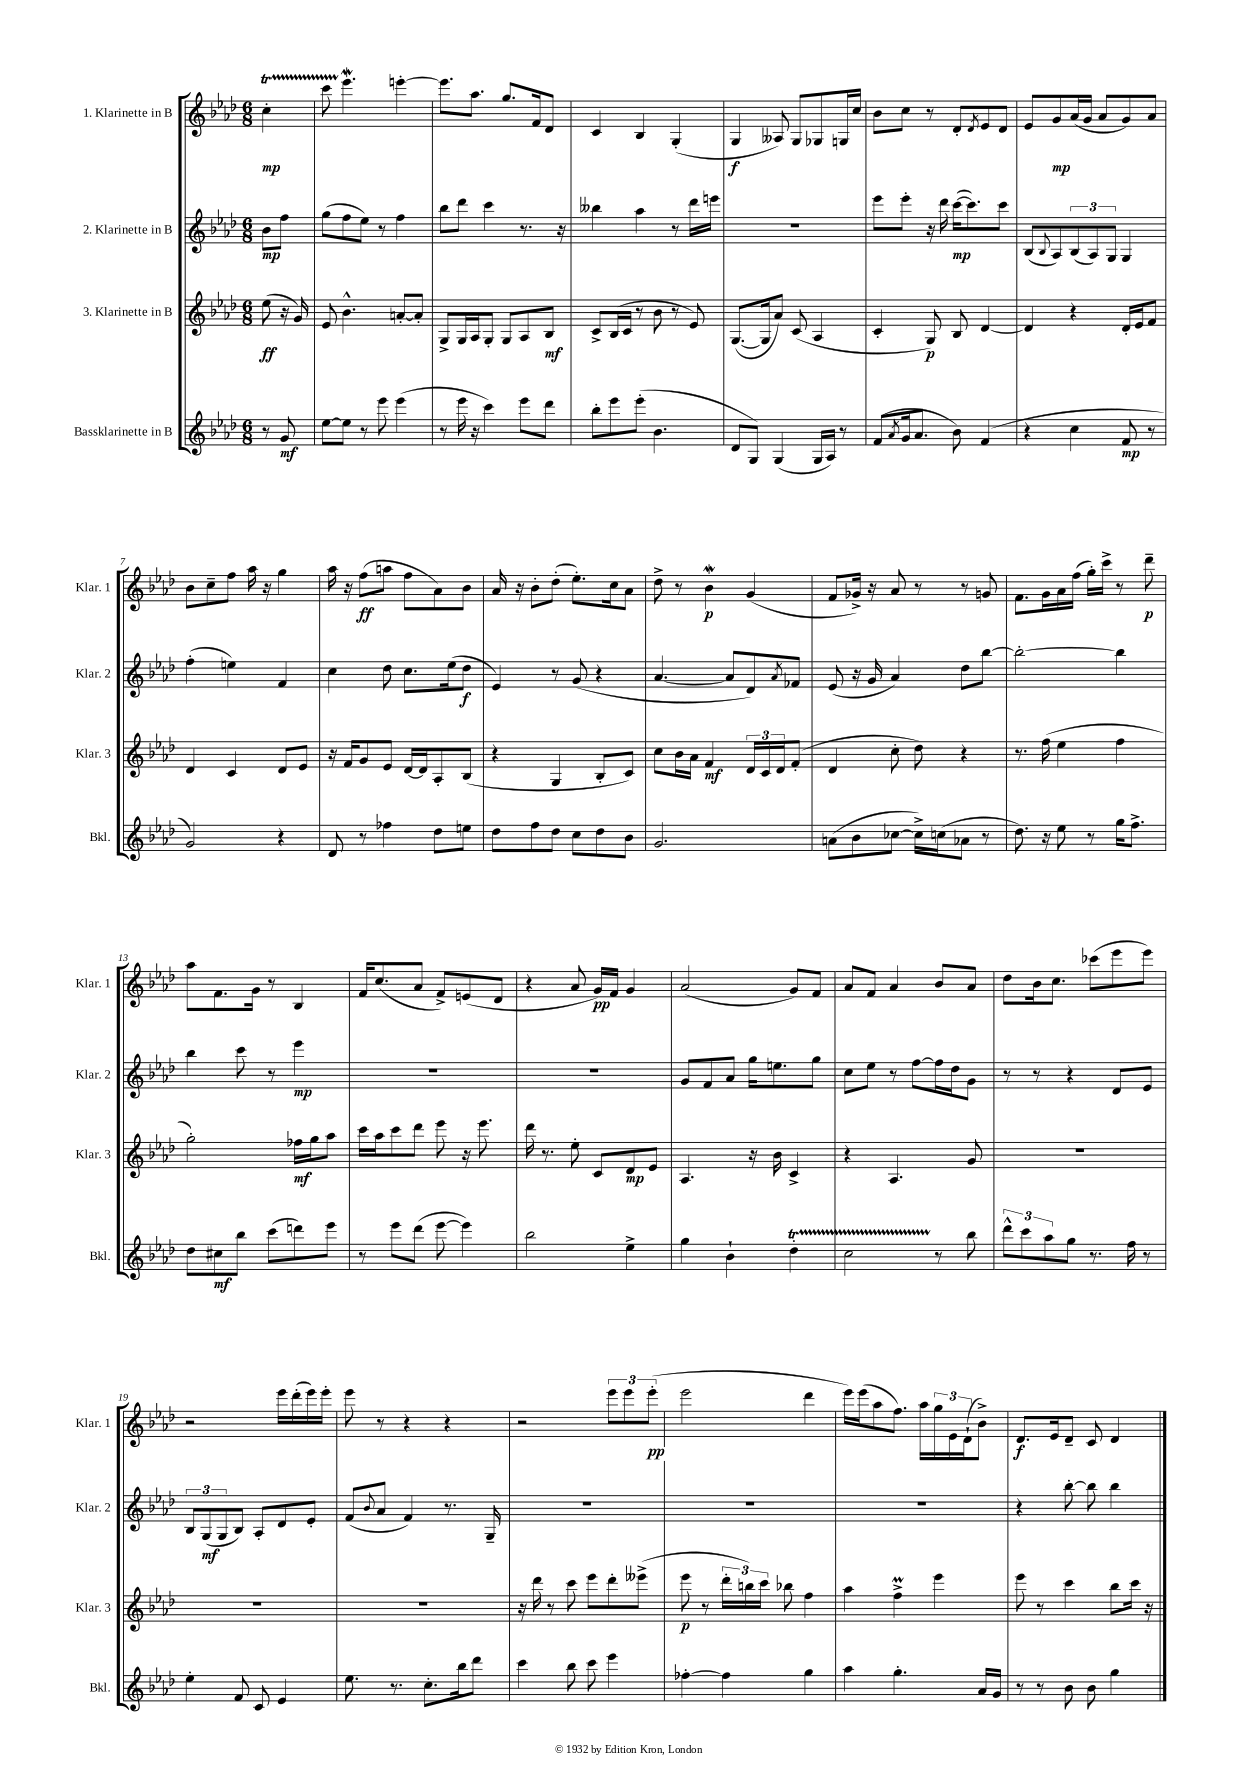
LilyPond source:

<<
\new StaffGroup <<
\new Staff = "s0" \with { instrumentName = "1. Klarinette in B" shortInstrumentName = "Klar. 1" } {
    \clef treble \key aes \major \numericTimeSignature \time 6/8 \partial 4
    c''4-.\startTrillSpan\mp |
    c'''8 ees'''4.\mordent\stopTrillSpan e'''4~-. |
    e'''8. aes''8. g''8. f'16 des'8 |
    c'4 bes4 g4-.( |
    g4\f aeses8) g8 ges8 g16 c''16 |
    bes'8 c''8 r8 des'8-. \acciaccatura { des'8 } ees'8 des'8 |
    ees'8 g'8\mp aes'16( g'16 aes'8 g'8) aes'8 |
    bes'8 c''8-- f''8 aes''16 r16 g''4 |
    aes''16 r16 f''8\ff( a''8 f''8 aes'8) bes'8 |
    aes'16 r16 bes'8-. des''8-.( ees''8.-.) c''16 aes'8 |
    des''8-> r8 bes'4\mordent\p g'4( |
    f'8 ges'16->) r16 aes'8 r8 r8 g'8 |
    f'8. g'16 aes'16 f''16( g''16-.) c'''16-> r8 des'''8--\p |
    aes''8 f'8. g'16 r8 bes4 |
    f'16 c''8.( aes'8 f'8->) e'8( des'8 |
    r4 aes'8 g'16\pp) f'16 g'4 |
    aes'2( g'8) f'8 |
    aes'8 f'8 aes'4 bes'8 aes'8 |
    des''8 bes'16 c''8. ces'''8( ees'''8 ees'''8) |
    r2 ees'''16 des'''16-.( ees'''16) ees'''16-. |
    ees'''8 r8 r4 r4 |
    r2 \tuplet 3/2 { ees'''8 ees'''8 ees'''8-.\pp( } |
    ees'''2 des'''4 |
    ees'''16) ees'''16( aes''8 f''8.) aes''16 \tuplet 3/2 { g''16 ees'16 des'16-!( } bes'8->) |
    des'8.\f ees'16 des'8-- c'8 des'4 \bar "|." |
}
\new Staff = "s1" \with { instrumentName = "2. Klarinette in B" shortInstrumentName = "Klar. 2" } {
    \clef treble \key aes \major \numericTimeSignature \time 6/8 \partial 4
    bes'8\mp f''8 |
    g''8( f''8 ees''8) r8 f''4 |
    bes''8 des'''8 c'''4 r8. r16 |
    beses''4 aes''4 r8 des'''16 e'''16 |
    R2. |
    ees'''8 ees'''8-. r16 des'''16 c'''16~\mp( c'''8.) c'''8 |
    bes8( \appoggiatura { bes8 } aes8) \tuplet 3/2 { bes8( aes8) g8 } g4 |
    f''4-.( e''4) f'4 |
    c''4 des''8 c''8. ees''16( des''8\f |
    ees'4) r8 g'8( r4 |
    aes'4.~ aes'8 des'8) \acciaccatura { aes'8 } fes'8 |
    ees'8( r16 g'16 aes'4) des''8 bes''8~ |
    bes''2~-. bes''4 |
    bes''4 c'''8 r8 ees'''4\mp |
    R2. |
    R2. |
    g'8 f'8 aes'8 g''16 e''8. g''8 |
    c''8 ees''8 r8 f''8~ f''16 des''16 g'8 |
    r8 r8 r4 des'8 ees'8 |
    \tuplet 3/2 { bes8 g8\mf( g8 } bes8) aes8-. des'8 ees'8-. |
    f'8( \appoggiatura { bes'8 } aes'8 f'4) r8. g16-- |
    R2. |
    R2. |
    R2. |
    r4 bes''8~-. bes''8 bes''4 \bar "|." |
}
\new Staff = "s2" \with { instrumentName = "3. Klarinette in B" shortInstrumentName = "Klar. 3" } {
    \clef treble \key aes \major \numericTimeSignature \time 6/8 \partial 4
    ees''8\ff( r16 g'16) |
    ees'8 bes'4.-^ a'8~-. a'8-. |
    g8-> g16 aes16 g8-. g8 aes8 bes8\mf |
    c'8-> bes16( c'16 r8 bes'8 r8 ees'8) |
    g8.~( g16 aes'8) c'8( aes4 |
    c'4-. g8\p) bes8 des'4~ |
    des'4 r4 des'16-. ees'16 f'8 |
    des'4 c'4 des'8 ees'8 |
    r16 f'16 g'8 ees'8 des'16~ des'16 aes8-. bes8( |
    r4 g4 bes8-. c'8) |
    c''8 bes'16 aes'16 f'4\mf \tuplet 3/2 { des'16 c'16 des'16 } f'8-.( |
    des'4 c''8-. des''8) r4 |
    r8. f''16( ees''4 f''4 |
    g''2-.) fes''16\mf g''16 aes''8 |
    c'''16 aes''16 c'''8 des'''8 ees'''8 r16 ees'''8. |
    des'''16 r8. ees''8-. c'8 des'8\mp ees'8 |
    aes4. r16 bes'16 c'4-> |
    r4 aes4. g'8 |
    R2. |
    R2. |
    R2. |
    r16 des'''16 r8 c'''8 ees'''8 des'''8-. eeses'''8->( |
    ees'''8\p r8 \tuplet 3/2 { des'''16-. b''16) c'''16 } bes''8 f''4 |
    aes''4 f''4->\prall ees'''4 |
    ees'''8 r8 c'''4 bes''8 c'''16 r16 \bar "|." |
}
\new Staff = "s3" \with { instrumentName = "Bassklarinette in B" shortInstrumentName = "Bkl." } {
    \clef treble \key aes \major \numericTimeSignature \time 6/8 \partial 4
    r8 g'8\mf |
    ees''8~ ees''8 r8 ees'''8 ees'''4( |
    r8 ees'''16 r16 c'''4) ees'''8 des'''8 |
    bes''8-. ees'''8 ees'''8-.( bes'4. |
    des'8 g8) g4( g16 aes16) r8 |
    f'8( \acciaccatura { aes'8 } g'16 aes'8. bes'8) f'4( |
    r4 c''4 f'8\mp r8 |
    g'2) r4 |
    des'8 r8 fes''4 des''8 e''8 |
    des''8 f''8 des''8 c''8 des''8 bes'8 |
    g'2. |
    a'8( bes'8 ces''8~ ces''16->) c''16( aes'8 r8 |
    des''8.) r16 ees''8 r8 g''16 f''8.-> |
    des''8 cis''8\mf bes''8 c'''8( d'''8) ees'''8 |
    r8 ees'''8 des'''8( ees'''8~ ees'''4) |
    bes''2 ees''4-> |
    g''4 bes'4-! des''4-.\startTrillSpan |
    c''2 r8\stopTrillSpan bes''8 |
    \tuplet 3/2 { des'''8-^ c'''8 aes''8 } g''8 r8. f''16 r8 |
    ees''4-. f'8 c'8 ees'4 |
    ees''8. r8. c''8.-. bes''16 des'''8 |
    c'''4 bes''8 c'''8 ees'''4 |
    fes''4~-. fes''4 g''4 |
    aes''4 g''4.-. aes'16 g'16 |
    r8 r8 bes'8 bes'8 g''4 \bar "|." |
}
>>
>>
